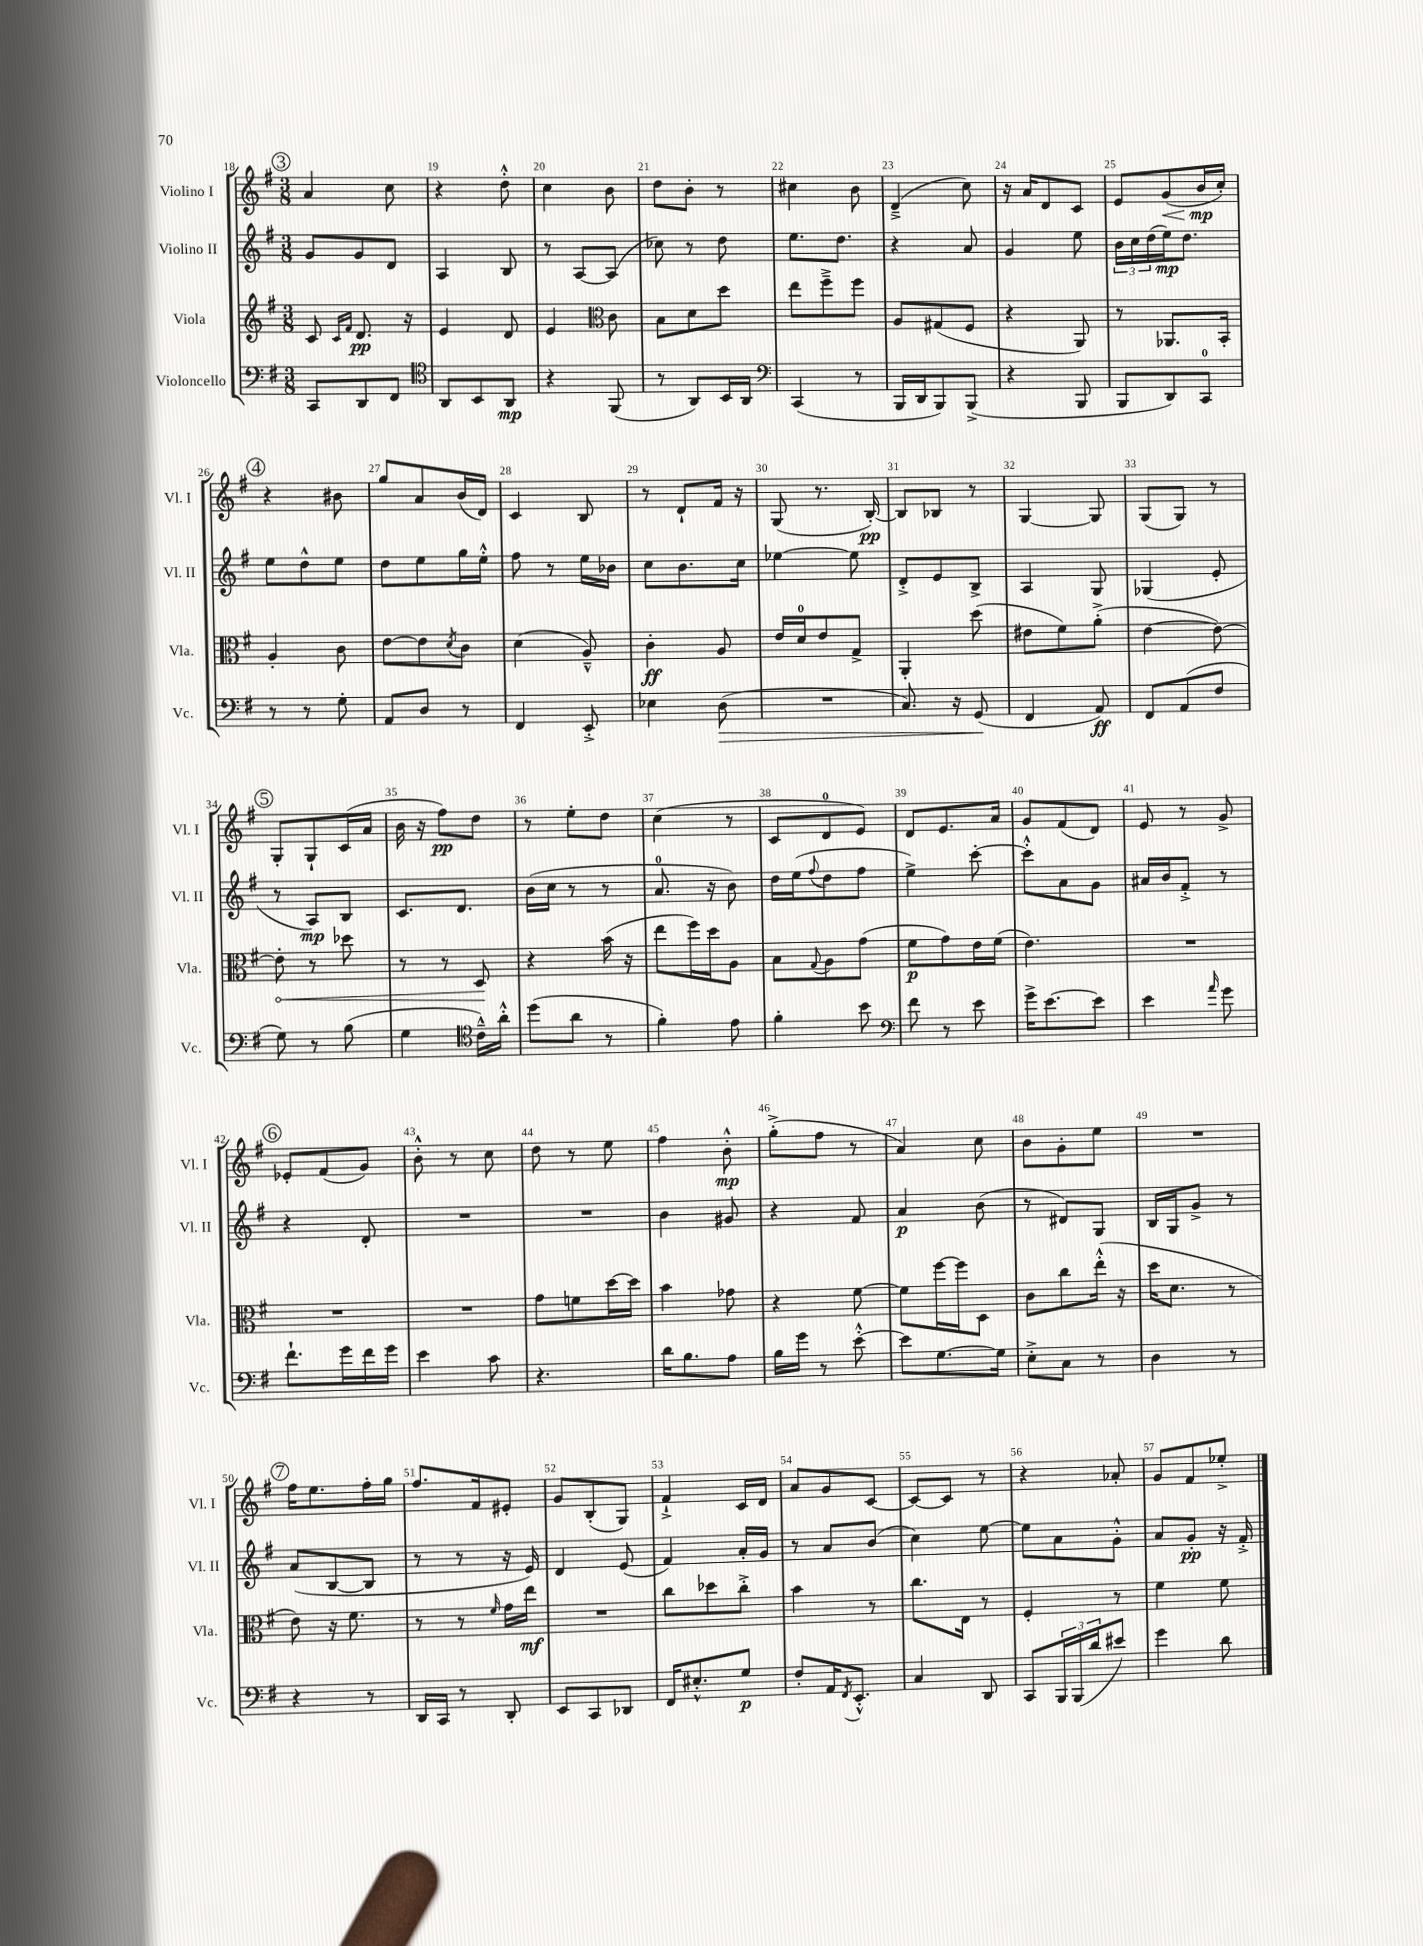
<<
\new StaffGroup <<
\new Staff = "s0" \with { instrumentName = "Violino I" shortInstrumentName = "Vl. I" } {
    \clef treble \key g \major \numericTimeSignature \time 3/8
    \mark \markup { \circle "3" } a'4 c''8 |
    r4 d''8-.-^ |
    c''4 b'8 |
    d''8 b'8-. r8 |
    cis''4 b'8 |
    d'4--->( c''8) |
    r16 a'16 d'8 c'8 |
    e'8 g'8\<( b'16\mp\! c''16-.) |
    \mark \markup { \circle "4" } r4 bis'8 |
    g''8 a'8 b'16( d'16) |
    c'4 b8 |
    r8 d'8-! fis'16 r16 |
    g8( r8. b16~-.\pp) |
    b8 bes8 r8 |
    g4~ g8 |
    g8( g8) r8 |
    \mark \markup { \circle "5" } g8-. g8-! c'16( a'16 |
    b'16 r16 fis''8\pp) d''8 |
    r8 e''8-. d''8 |
    c''4( r8 |
    c'8 d'8-0 e'8) |
    d'8 e'8. a'16 |
    g'8 fis'8( d'8) |
    e'8 r8 g'8-> |
    \mark \markup { \circle "6" } ees'8-. fis'8( g'8) |
    b'8-.-^ r8 c''8 |
    d''8 r8 e''8 |
    fis''4 b'8-.-^\mp |
    g''8-.->( fis''8 r8 |
    a'4) c''8 |
    b'8 g'8-. e''8 |
    R4. |
    \mark \markup { \circle "7" } fis''16 e''8. fis''16-. g''16 |
    fis''8. fis'16 eis'8-. |
    g'8 b8-.( g8) |
    fis'4-!-> c'16 d'16 |
    a'8 g'8 c'8~ |
    c'8~ c'8 r8 |
    r4 aes'8-. |
    g'8 fis'8 ees''8-.-> \bar "|." |
}
\new Staff = "s1" \with { instrumentName = "Violino II" shortInstrumentName = "Vl. II" } {
    \clef treble \key g \major \numericTimeSignature \time 3/8
    \mark \markup { \circle "3" } g'8 g'8 d'8 |
    a4 b8 |
    r8 a8~ a8( |
    ces''8) r8 d''8 |
    e''8. d''8. |
    r4 a'8 |
    g'4 e''8 |
    \tuplet 3/2 { b'16 c''16 d''16( } e''16\mp) d''8. |
    \mark \markup { \circle "4" } e''8 d''8-^ e''8 |
    d''8 e''8 g''16 e''16-.-^ |
    fis''8 r8 e''16 bes'16 |
    c''8 b'8. c''16 |
    ees''4~ ees''8 |
    d'8-.-> e'8 b8-> |
    a4 g8 |
    ges4( e'8-. |
    \mark \markup { \circle "5" } r8 a8\mp) b8 |
    c'8. d'8. |
    b'16( c''16 r8 r8 |
    a'8.-0 r16 b'8) |
    d''16 e''16( \appoggiatura { fis''8 } d''8 fis''8 |
    e''4->) c'''8~-. |
    c'''8-.-^ a'8 g'8 |
    ais'16 b'16 fis'8-.-> r8 |
    \mark \markup { \circle "6" } r4 d'8-. |
    R4. |
    R4. |
    b'4 gis'8 |
    r4 fis'8 |
    a'4\p b'8( |
    r8 dis'8) g8 |
    b16 g16 g'8-> r8 |
    \mark \markup { \circle "7" } a'8( b8~ b8 |
    r8 r8 r16 e'16) |
    d'4 e'8( |
    fis'4) a'16-. g'16 |
    r8 a'8 b'8( |
    c''4) e''8~ |
    e''8 a'8 g'8-.-^ |
    a'8 g'8-.\pp r16 fis'16-.-> \bar "|." |
}
\new Staff = "s2" \with { instrumentName = "Viola" shortInstrumentName = "Vla." } {
    \clef treble \key g \major \numericTimeSignature \time 3/8
    \mark \markup { \circle "3" } c'8 \grace { c'16 fis'16 } d'8.\pp r16 |
    e'4 d'8 |
    e'4 \clef alto c'8 |
    b8 d'8 d''8 |
    e''8 fis''8---> fis''8 |
    a8 gis8( fis8 |
    r4 a,8) |
    r8 aes,8. b,16-. |
    \mark \markup { \circle "4" } a4-. c'8 |
    e'8~ e'8 \acciaccatura { d'8 } c'8 |
    d'4( a8---^) |
    c'4-.\ff a8 |
    e'16 d'16-0 e'8 g8-> |
    a,4-. d''8( |
    eis'8 fis'8) a'8-.->( |
    e'4~ e'8~) |
    \mark \markup { \circle "5" } \once \override Hairpin.circled-tip = ##t e'8-.\< r8 des''8 |
    r8 r8 d8\! |
    r4 b'16( r16 |
    e''8 fis''16) d''16 a8 |
    b8 \appoggiatura { g8 } a8 g'8( |
    fis'8\p g'8) e'16 fis'16( |
    e'4.) |
    R4. |
    \mark \markup { \circle "6" } R4. |
    R4. |
    g'8 f'8 d''16~ d''16 |
    b'4 ges'8 |
    r4 fis'8~ |
    fis'8 fis''16~ fis''16 d8 |
    c'8 c''8 e''16-.-^( r16 |
    d''16 d'8. r8 |
    \mark \markup { \circle "7" } e'8) r16 fis'8. |
    r8 r8 \grace { fis'16 } g'16 e''16\mf |
    R4. |
    c''8 des''8 c''8-.-> |
    b'4 r8 |
    c''8. e16 r8 |
    fis4-. r8 |
    fis'4 fis'8 \bar "|." |
}
\new Staff = "s3" \with { instrumentName = "Violoncello" shortInstrumentName = "Vc." } {
    \clef bass \key g \major \numericTimeSignature \time 3/8
    \mark \markup { \circle "3" } c,8 d,8 fis,8 |
    \clef tenor a,8 b,8 a,8\mp |
    r4 fis,8( |
    r8 a,8) b,16 a,16 |
    \clef bass c,4( r8 |
    b,,16 d,16 b,,8) b,,8->( |
    r4 b,,8 |
    b,,8 d,8) c,8-0 |
    \mark \markup { \circle "4" } r8 r8 g8-. |
    a,8 d8 r8 |
    fis,4 e,8-.-> |
    ees4 d8\>( |
    R4. |
    c8.) r16 g,8\!( |
    fis,4 a,8\ff) |
    fis,8 a,8( fis8 |
    \mark \markup { \circle "5" } g8) r8 b8( |
    g4 \clef tenor c'16---^) a'16-.-^ |
    d''8( a'8 r8 |
    fis'4-.) e'8 |
    fis'4-. b'8 |
    \clef bass fis'8 r8 e'8 |
    g'16-> e'8.~ e'8 |
    e'4 \grace { a'16 } g'8 |
    \mark \markup { \circle "6" } fis'8.-! g'16 fis'16 g'16 |
    e'4 c'8 |
    r4. |
    d'16 b8. a8 |
    b16 g'16 r8 e'8~-.-^ |
    e'8 g8.~ g16 |
    e8-.-> c8 r8 |
    d4 r8 |
    \mark \markup { \circle "7" } r4 r8 |
    d,16 c,16 r8 d,8-. |
    e,8 c,8 des,8 |
    fis,16 eis8.-.-^ g8\p |
    fis8-. a,16 \acciaccatura { fis,8 } e,8.-.-^ |
    c4 d,8 |
    c,8 \tuplet 3/2 { b,,16 b,,16( d'16 } eis'8) |
    g'4 d'8 \bar "|." |
}
>>
>>
\layout { \context { \Score currentBarNumber = #18 \override BarNumber.break-visibility = ##(#f #t #t) barNumberVisibility = #all-bar-numbers-visible } }
